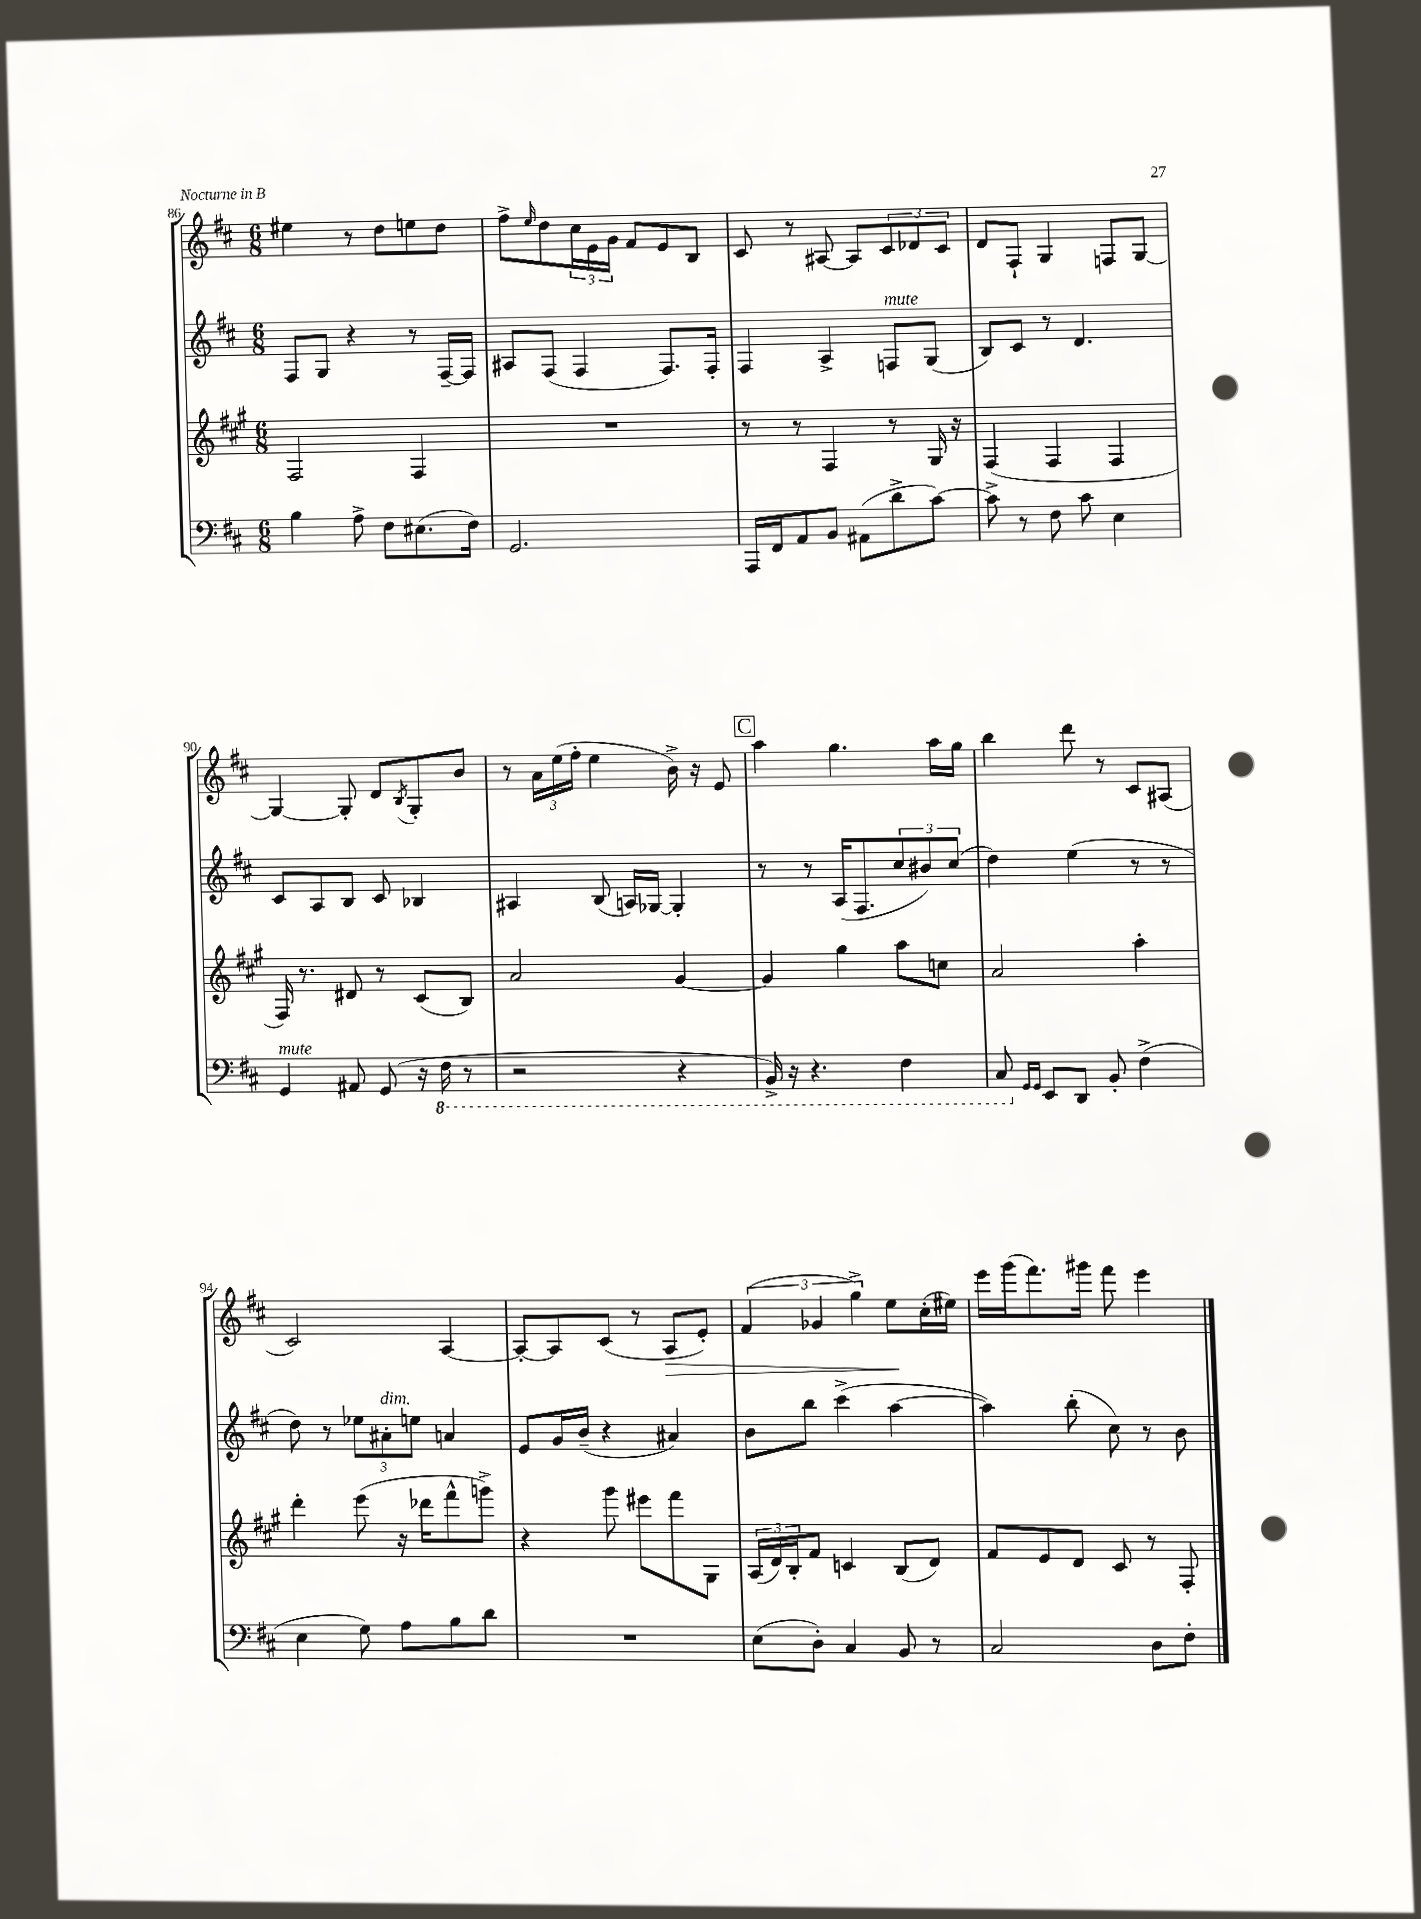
<<
\new StaffGroup <<
\new Staff = "s0" {
    \clef treble \key d \major \numericTimeSignature \time 6/8
    eis''4 r8 d''8 e''8 d''8 |
    fis''8-> \grace { e''16 } d''8 \tuplet 3/2 { cis''16 e'16 g'16 } fis'8 e'8 b8 |
    cis'8 r8 ais8~ ais8 \tuplet 3/2 { cis'8 des'8 cis'8 } |
    d'8 fis8-! g4 f8 g8~ |
    g4~ g8-. d'8 \acciaccatura { b8 } g8-. b'8 |
    r8 \tuplet 3/2 { a'16 e''16( fis''16-. } e''4 b'16->) r16 e'8 |
    \mark \markup { \box "C" } a''4 g''4. a''16 g''16 |
    b''4 d'''8 r8 cis'8 ais8( |
    cis'2) a4~ |
    a8~-. a8 cis'8( r8 a8\> e'8-.) |
    \tuplet 3/2 { fis'4( ges'4 g''4->) } e''8\! cis''16-.( eis''16) |
    e'''16 g'''16( fis'''8.) gis'''16 fis'''8 e'''4 \bar "|." |
}
\new Staff = "s1" {
    \clef treble \key d \major \numericTimeSignature \time 6/8
    fis8 g8 r4 r8 fis16~-- fis16 |
    ais8 fis8( fis4 fis8.) fis16-. |
    fis4 a4-> f8^\markup { \italic "mute" } g8( |
    b8) cis'8 r8 d'4. |
    cis'8 a8 b8 cis'8 bes4 |
    ais4 b8( a16) ges16~ ges4-. |
    \mark \markup { \box "C" } r8 r8 a16( fis8. \tuplet 3/2 { cis''8 bis'8) cis''8( } |
    d''4) e''4( r8 r8 |
    d''8) r8 \tuplet 3/2 { ees''8 ais'8-.^\markup { \italic "dim." } e''8 } a'4 |
    e'8 g'16 b'16--( r4 ais'4) |
    b'8 b''8 cis'''4->( a''4~ |
    a''4) b''8-.( cis''8) r8 b'8 \bar "|." |
}
\new Staff = "s2" {
    \clef treble \key a \major \numericTimeSignature \time 6/8
    fis2 fis4 |
    R2. |
    r8 r8 fis4 r8 gis16 r16 |
    fis4( fis4 fis4 |
    fis16) r8. dis'8 r8 cis'8( b8) |
    a'2 gis'4~ |
    \mark \markup { \box "C" } gis'4 gis''4 a''8 c''8 |
    a'2 a''4-. |
    d'''4-. e'''8( r16 des'''16 fis'''8-^ g'''8->) |
    r4 gis'''8 eis'''8 fis'''8 gis8 |
    \tuplet 3/2 { a16( d'16) b16-. } fis'8 c'4 b8( d'8) |
    fis'8 e'8 d'8 cis'8 r8 fis8-. \bar "|." |
}
\new Staff = "s3" {
    \clef bass \key d \major \numericTimeSignature \time 6/8
    b4 a8-> fis8 eis8.( fis16) |
    g,2. |
    a,,16 fis,16 a,8 b,8 ais,8( d'8-> cis'8~) |
    cis'8-> r8 fis8 cis'8 e4 |
    g,4^\markup { \italic "mute" } ais,8 g,8( r16 \ottava #-1 fis,16 r8 |
    r2 r4 |
    \mark \markup { \box "C" } b,,16->) r16 r4. fis,4 |
    cis,8 \ottava #0 \grace { g,16 g,16 } e,8 d,8 b,8-. fis4->( |
    e4 g8) a8 b8 d'8 |
    R2. |
    e8( d8-.) cis4 b,8 r8 |
    cis2 d8 fis8-. \bar "|." |
}
>>
>>
\layout { \context { \Score currentBarNumber = #86 } }
